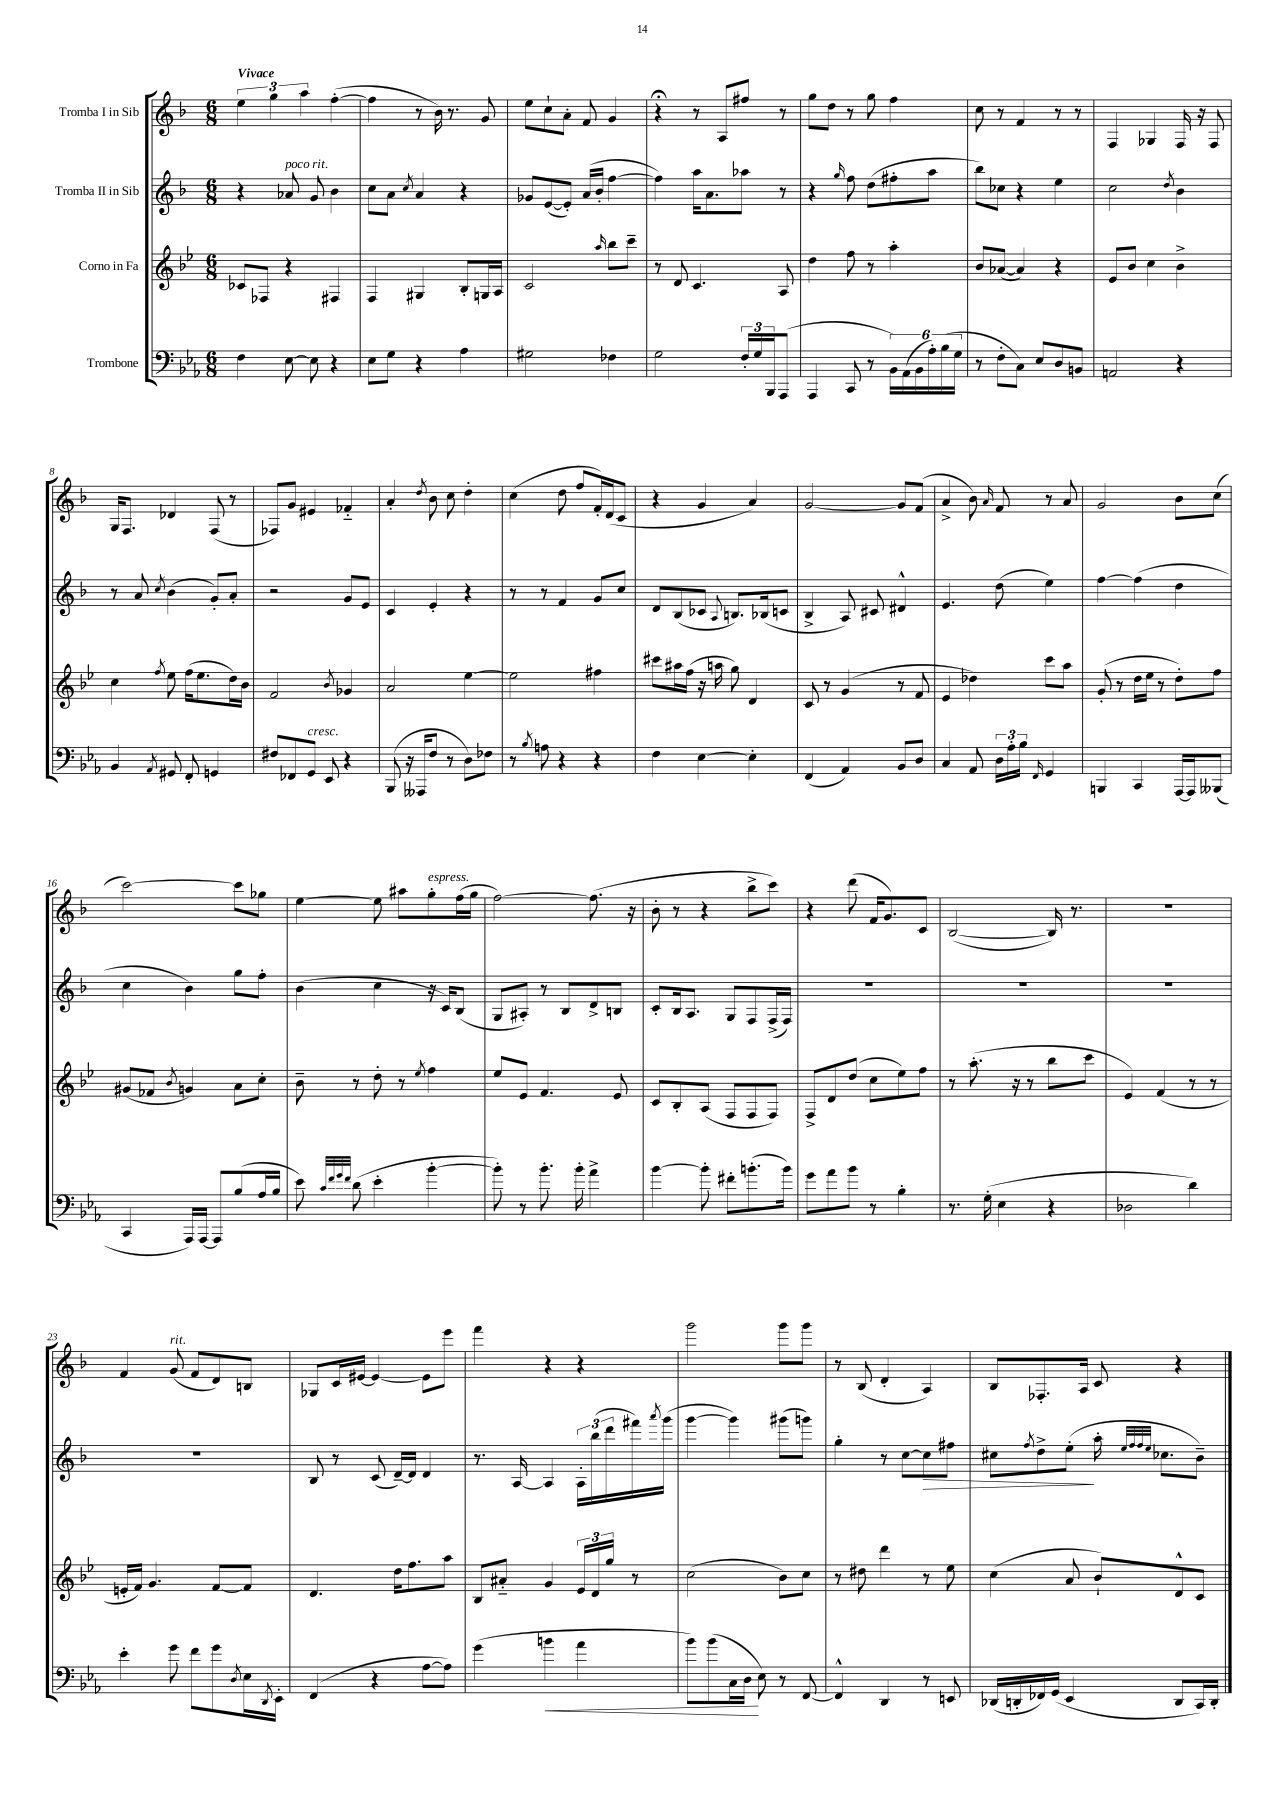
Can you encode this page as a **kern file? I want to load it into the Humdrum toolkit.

**kern	**kern	**kern	**kern
*staff4	*staff3	*staff2	*staff1
*clefF4	*clefG2	*clefG2	*clefG2
*k[b-e-a-]	*k[b-e-]	*k[b-]	*k[b-]
*M6/8	*M6/8	*M6/8	*M6/8
4F	8c-	4r	6ee
.	8F-	.	.
.	.	.	6gg
[8E-	4r	8a-	.
.	.	.	6aa
8E-]	.	8g	.
4r	4F#	4b-	([4ff'
=	=	=	=
8E-	4F	8cc	4ff]
8G	.	8a	.
.	.	8qcc	.
4r	4G#	4a	8r
.	.	.	16b-)
.	.	.	8.r
4A-	8B-'	4r	.
.	16G	.	8g
.	16A	.	.
=	=	=	=
2G#	2c	8g-	8ee
.	.	([8e	8cc`
.	.	8e'])	8a'
.	.	(16a	8f
.	.	16b-'	.
.	16qqaa	.	.
4F-	8bb-	[4ff	4g
.	8ccc~	.	.
=	=	=	=
2G	8r	4ff])	4r;
.	8d	.	.
.	4.c	16aa	8r
.	.	8.a	.
.	.	.	8A
24F'	.	8aa-	8ff#
24G	.	.	.
24BBB-	.	.	.
(8AAA-	8A	8r	8r
=	=	=	=
4AAA-	4dd	4r	8gg
.	.	.	8dd
.	.	16qqgg	.
8CC	8ff	8ff	8r
8r	8r	(8dd	8gg
24BB-)	4aa'	8ff#'	4ff
(24AA-	.	.	.
24BB-	.	.	.
24A-')	.	8aa	.
(24B-	.	.	.
24G	.	.	.
=	=	=	=
8r	8b-	8bb-)	8cc
8F'	([8a-	8cc-	8r
8C)	4a-])	4r	4f
8E-	.	.	.
8D	4r	4ee	8r
8BB	.	.	8r
=	=	=	=
2AA	8e-	2cc	4F
.	8b-	.	.
.	4cc	.	4G-
.	.	8qdd	.
4r	4b-^	4b-	16F
.	.	.	16r
.	.	.	8F
=	=	=	=
4BB-	4cc	8r	16G
.	.	.	8.F
.	.	8a	.
8qAA-	8qff	8qcc	.
8GG#	8ee-	(4b-	4d-
8FF'	(16ff	.	.
.	8.ee-	.	.
4GG	.	8g')	(8F
.	16dd)	8a'	8r
.	16b-	.	.
=	=	=	=
8F#	2f	2r	8F-)
8FF-	.	.	8g
8GG	.	.	4e#
8EE-	.	.	.
.	8qb-	.	.
4r	4g-	8g	4f-'~
.	.	8e	.
=	=	=	=
(8BBB-	2a	4c	4a'
16r	.	.	.
16AAA--	.	.	.
.	.	.	8qdd
8F	.	4e'	8b-
8r	.	.	8cc
8D)	[4ee-	4r	4dd'
8F-	.	.	.
=	=	=	=
8r	2ee-]	8r	(4cc
8qB-	.	.	.
8A	.	8r	.
4r	.	4f	8dd
.	.	.	8ff
4r	4ff#	8g	16f')
.	.	.	(16d
.	.	8cc	8c
=	=	=	=
4F	8ccc#	8d	4r
.	16aa#	(8B-	.
.	(16ff	.	.
[4E-	16r	8c-	4g
.	16aa	.	.
.	.	8qqA	.
.	8gg)	8.B)	.
4E-']	4d	.	4a)
.	.	(16B-	.
.	.	8c	.
=	=	=	=
(4FF	8c	4B-^	[2g
.	8r	.	.
4AA-)	(4g	8A)	.
.	.	8c#	.
8BB-	8r	4d#^^	8g]
8D	8f	.	(8f
=	=	=	=
4C	4e-	4.e	4a^
8AA-	4dd-)	.	8b-)
.	.	.	16qqa
24D	.	(8dd	8f
24A-'	.	.	.
24B-	.	.	.
16qqFF	.	.	.
4GG	8ccc	4ee)	8r
.	8aa	.	8a
=	=	=	=
4BBB	(8g'	[4ff	2g
.	8r	.	.
4CC	16dd	(4ff]	.
.	16ee-	.	.
.	8r	.	.
[16AAA-	8dd')	4dd	8b-
16AAA-]	.	.	.
(8BBB--	8ff	.	(8cc
=	=	=	=
4CC	(8g#	4cc	[2ccc)
.	8f-	.	.
.	8qb-	.	.
16AAA-)	4g)	4b-)	.
[16AAA-	.	.	.
8AAA-]	.	.	.
(8B-	8a	8gg	8ccc]
16A-	8cc'	8ff'	8gg-
16B-	.	.	.
=	=	=	=
8e-)	8b-~	(4b-	[4ee
32qqc	.	.	.
32qqf	.	.	.
32qqg	.	.	.
32qqf	.	.	.
(8d	8r	.	.
4e-'	8dd'	4cc	8ee]
.	8r	.	8aa#
.	8qee-	.	.
[4b-'	4ff	16r	8gg'
.	.	16c)	.
.	.	(8B-	(16ff
.	.	.	16gg
=	=	=	=
8b-'])	8ee-	8G	[2ff)
8r	8e-	8A#')	.
8.b-'	4.f	8r	.
.	.	8B-	.
16b-'	.	.	.
4a-^	.	8d^	(8.ff]
.	8e-	8B	.
.	.	.	16r
=	=	=	=
[4b-	8c	8c'	8b-'
.	8B-'	16B-	8r
.	.	8.A	.
8b-']	(8A	.	4r
8f#'	8F	8G	.
(8.b'	8F	8F	8bb-^
.	8F)	(16F^	8ccc)
16b)	.	16F)	.
=	=	=	=
8g	8F^	2.r	4r
8a-	8d	.	.
8b-	(8dd	.	(8ddd
8r	8cc	.	16f
.	.	.	8.g)
4B-'	8ee-)	.	.
.	8ff	.	8c
=	=	=	=
8.r	8r	2.r	([2B-
.	(8.aa'	.	.
(16G'	.	.	.
4E-	.	.	.
.	16r	.	.
.	8r	.	.
4r	8bb-	.	16B-])
.	.	.	8.r
.	8ccc	.	.
=	=	=	=
2D-	4e-)	2.r	2.r
.	(4f	.	.
4d)	8r	.	.
.	8r	.	.
=	=	=	=
4e-'	16e'	2.r	4f
.	16f)	.	.
.	4.g	.	.
8g	.	.	(8g
8f	.	.	8f
8g	[8f	.	8d)
8qD	.	.	.
16E-	8f]	.	8B
8qDD	.	.	.
16EE-'	.	.	.
=	=	=	=
(4FF	4.d	8B-	8G-
.	.	8r	16c
.	.	.	[16e#
4r	.	(8c	4e#_
.	16dd	[16d~)	.
.	8.ff	16d]	.
[8A-	.	4d	8e#]
8A-])	8aa	.	8eee
=	=	=	=
(4g	8B-	8.r	4fff
.	8a#'~	.	.
.	.	[16A	.
4b	4g	4A]	4r
4a-	24e-	24A'	4r
.	24d	(24bb-	.
.	24gg	24ddd	.
.	8r	16fff#)	.
.	.	8qaaa	.
.	.	(16ggg	.
=	=	=	=
8b-)	(2cc	[4ggg	2ggg
(8b-	.	.	.
16C	.	4ggg])	.
16D	.	.	.
8E-)	.	.	.
8r	8b-)	(8ggg#	8ggg
[8FF	8cc	8ggg)	8ggg
=	=	=	=
4FF^^]	8r	4gg'	8r
.	8dd#	.	(8B-
4DD	4ddd	8r	4d'
.	.	[8cc	.
8r	8r	8cc]	4A)
8EE	8ee-	8ff#	.
=	=	=	=
(16DD-	(4cc	8cc#	8B-
16DD'	.	.	.
.	.	8qff	.
16FF-)	.	8dd^	8.F-'
(16GG	.	.	.
4EE-	8a	(8ee'	.
.	.	.	16A
.	8b-`)	16aa'	8c
.	.	32qqee	.
.	.	32qqff	.
.	.	32qqff	.
.	.	32qqee	.
.	.	8.cc-	.
8DD	8d^^	.	4r
16CC)	8c	8b-~)	.
16DD'	.	.	.
==	==	==	==
*-	*-	*-	*-
